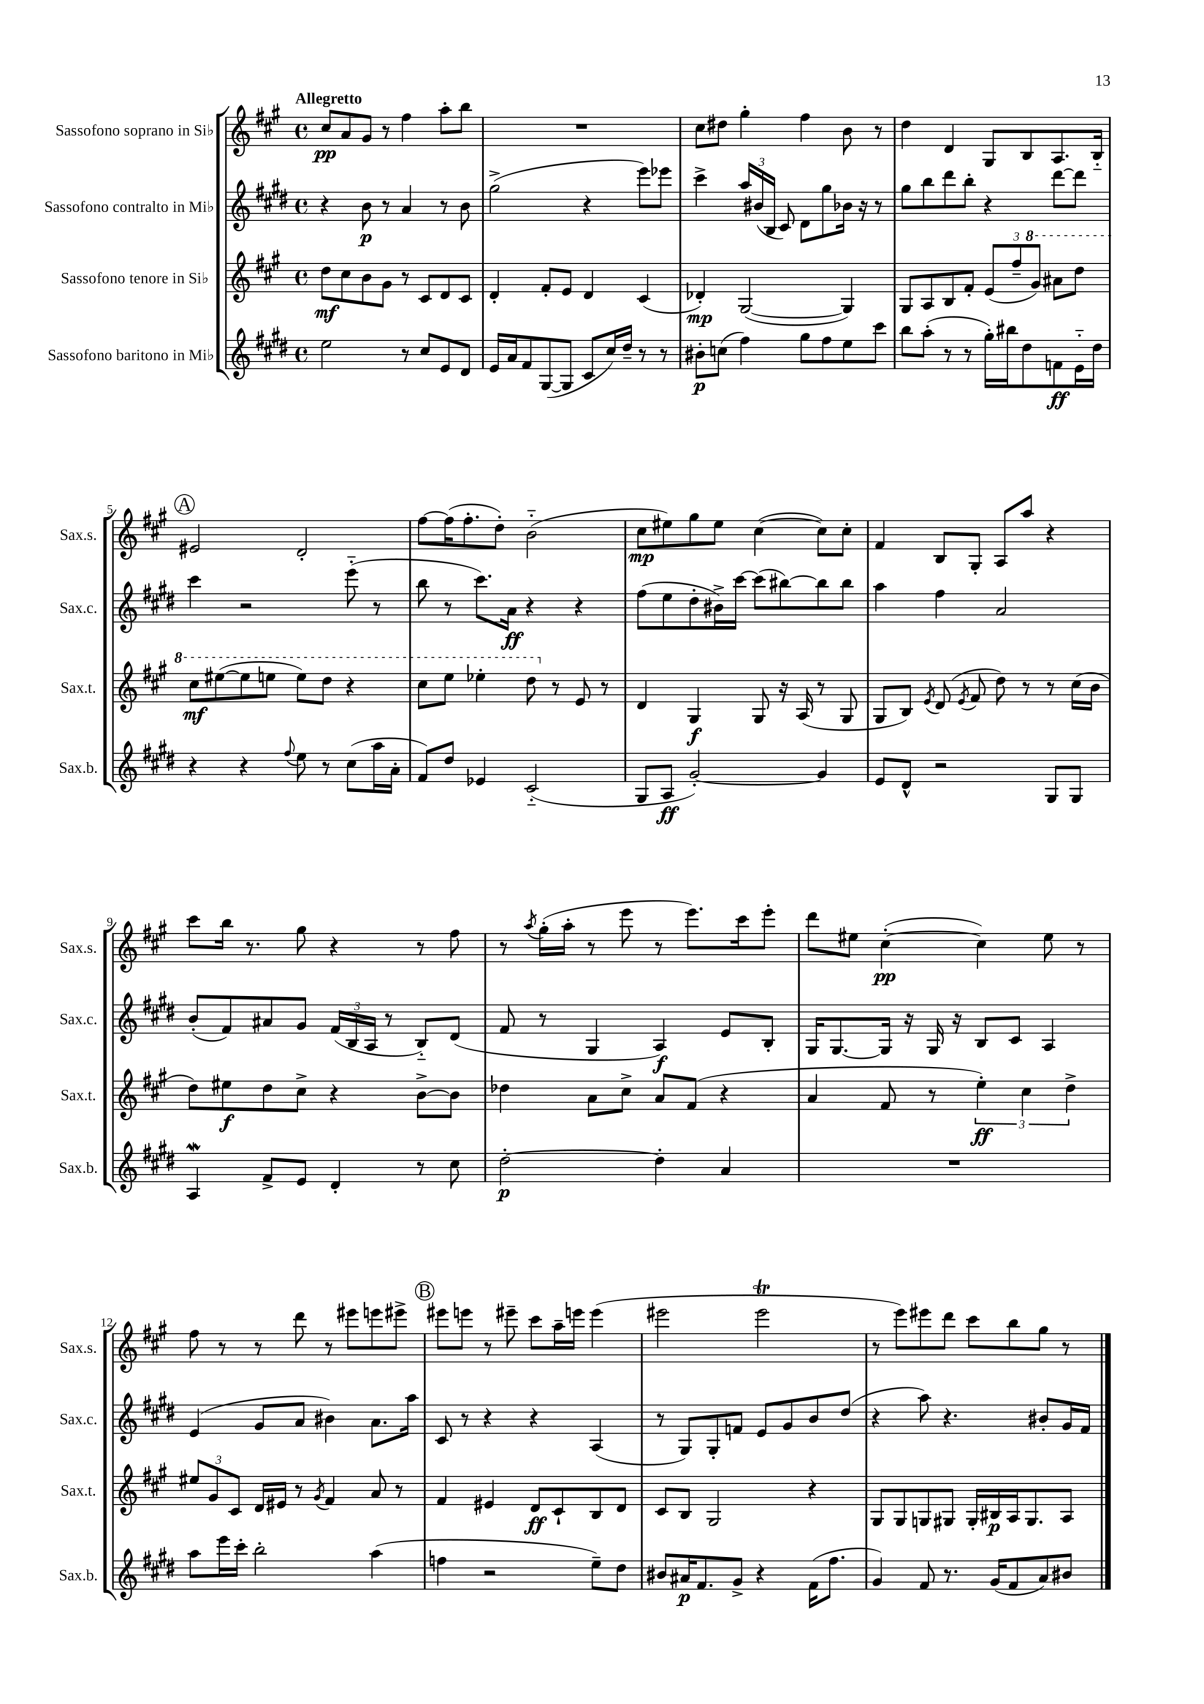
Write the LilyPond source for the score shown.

<<
\new StaffGroup <<
\new Staff = "s0" \with { instrumentName = "Sassofono soprano in Sib" shortInstrumentName = "Sax.s." } {
    \clef treble \key a \major \defaultTimeSignature \time 4/4 \tempo "Allegretto"
    \autoBeamOff cis''8[\pp a'8 gis'8] r8 fis''4 a''8[-. b''8] |
    R1 |
    cis''8[ dis''8] gis''4-. fis''4 b'8 r8 |
    d''4 d'4 gis8[ b8 a8. b16]-_ |
    \mark \markup { \circle "A" } eis'2 d'2-. |
    fis''8[~ fis''16( fis''8.-. d''8]-.) b'2-_( |
    cis''8[\mp eis''8) gis''8 eis''8] cis''4~( cis''8[) cis''8]-. |
    fis'4 b8[ gis8]-. a8[ a''8] r4 |
    cis'''8[ b''16] r8. gis''8 r4 r8 fis''8 |
    r8 \acciaccatura { a''8 } gis''16[-.( a''16]-. r8 e'''8 r8 e'''8.[) cis'''16 e'''8]-. |
    d'''8[ eis''8] cis''4~-.\pp( cis''4) eis''8 r8 |
    fis''8 r8 r8 d'''8 r8 eis'''8[ e'''8 eis'''8]-> |
    \mark \markup { \circle "B" } eis'''8[ e'''8] r8 eis'''8-- cis'''8[ a''16-- e'''16] e'''4( |
    eis'''2 eis'''2\trill |
    r8 e'''8[) eis'''8 d'''8] cis'''8[ b''8 gis''8] r8 \bar "|." |
}
\new Staff = "s1" \with { instrumentName = "Sassofono contralto in Mib" shortInstrumentName = "Sax.c." } {
    \clef treble \key e \major \defaultTimeSignature \time 4/4
    \autoBeamOff r4 b'8\p r8 a'4 r8 b'8 |
    gis''2->( r4 e'''8[) ees'''8] |
    cis'''4-> \tuplet 3/2 { a''16[ bis'16( b16] } cis'8) dis'8[ gis''8 bes'16] r16 r8 |
    gis''8[ b''8 dis'''8 b''8]-. r4 dis'''8[~ dis'''8] |
    \mark \markup { \circle "A" } cis'''4 r2 e'''8-_( r8 |
    b''8 r8 cis'''8.[) a'16]\ff r4 r4 |
    fis''8[( e''8 dis''8-. bis'16->) cis'''16]~ cis'''8[( bis''8~) bis''8 bis''8] |
    a''4 fis''4 a'2 |
    b'8[-.( fis'8) ais'8 gis'8] \tuplet 3/2 { fis'16[( b16 a16] } r8 b8[-_) dis'8]( |
    fis'8 r8 gis4 a4\f) e'8[ b8]-. |
    gis16[ gis8.~ gis16] r16 gis16 r16 b8[ cis'8] a4 |
    e'4( gis'8[ a'8] bis'4) a'8.[ a''16] |
    \mark \markup { \circle "B" } cis'8 r8 r4 r4 a4( |
    r8 gis8[) gis8-. f'8] e'8[ gis'8 b'8 dis''8]( |
    r4 a''8) r4. bis'8[-. gis'16 fis'16] \bar "|." |
}
\new Staff = "s2" \with { instrumentName = "Sassofono tenore in Sib" shortInstrumentName = "Sax.t." } {
    \clef treble \key a \major \defaultTimeSignature \time 4/4
    \autoBeamOff d''8[\mf cis''8 b'8 gis'8] r8 cis'8[ d'8 cis'8] |
    d'4-. fis'8[-. e'8] d'4 cis'4( |
    des'4-.\mp) gis2~( gis4) |
    gis8[ a8 b8 fis'8]-. \tuplet 3/2 { e'8[( fis''8-- \ottava #1 gis''8]) } ais''8[ d'''8] |
    \mark \markup { \circle "A" } cis'''8[\mf eis'''8~( eis'''8 e'''8] e'''8[) d'''8] r4 |
    cis'''8[ e'''8] ees'''4-. d'''8 \ottava #0 r8 e'8 r8 |
    d'4 gis4\f gis8 r16 a16( r8 gis8 |
    gis8[ b8]) \acciaccatura { e'8 } d'8( \acciaccatura { e'8 } fis'8 d''8) r8 r8 cis''16[( b'16] |
    d''8[) eis''8\f d''8 cis''8]-> r4 b'8[~-> b'8] |
    des''4 a'8[ cis''8]-> a'8[ fis'8]( r4 |
    a'4 fis'8 r8 \tuplet 3/2 { e''4-.\ff) cis''4 d''4-> } |
    \tuplet 3/2 { eis''8[ gis'8 cis'8] } d'16[ eis'16] r8 \acciaccatura { gis'8 } fis'4 a'8 r8 |
    \mark \markup { \circle "B" } fis'4 eis'4 d'8[\ff cis'8-! b8 d'8] |
    cis'8[ b8] gis2 r4 |
    gis8[ gis8 g8 gis8] gis16[-. bis16\p a16 gis8. a8] \bar "|." |
}
\new Staff = "s3" \with { instrumentName = "Sassofono baritono in Mib" shortInstrumentName = "Sax.b." } {
    \clef treble \key e \major \defaultTimeSignature \time 4/4
    \autoBeamOff e''2 r8 cis''8[ e'8 dis'8] |
    e'16[ a'16 fis'8 gis8~( gis8] cis'8[ cis''16) dis''16]-- r8 r8 |
    bis'8[-.\p c''8]( fis''4) gis''8[ fis''8 e''8 cis'''8] |
    b''8[ a''8]-.( r8 r8 gis''16[-.) bis''16 dis''8 f'8\ff e'16-_ dis''16] |
    \mark \markup { \circle "A" } r4 r4 \appoggiatura { fis''8 } e''8 r8 cis''8[( a''16 a'16]-. |
    fis'8[) dis''8] ees'4 cis'2-_( |
    gis8[ a8]\ff gis'2~-.) gis'4 |
    e'8[ dis'8]-^ r2 gis8[ gis8] |
    a4\mordent fis'8[-> e'8] dis'4-. r8 cis''8 |
    dis''2~-.\p dis''4-. a'4 |
    R1 |
    a''8[ e'''16 cis'''16]-. b''2-. a''4( |
    \mark \markup { \circle "B" } f''4 r2 e''8[--) dis''8] |
    bis'8[ ais'16\p fis'8. gis'8]-> r4 fis'16[( fis''8.] |
    gis'4) fis'8 r8. gis'16[( fis'8 a'8) bis'8] \bar "|." |
}
>>
>>
